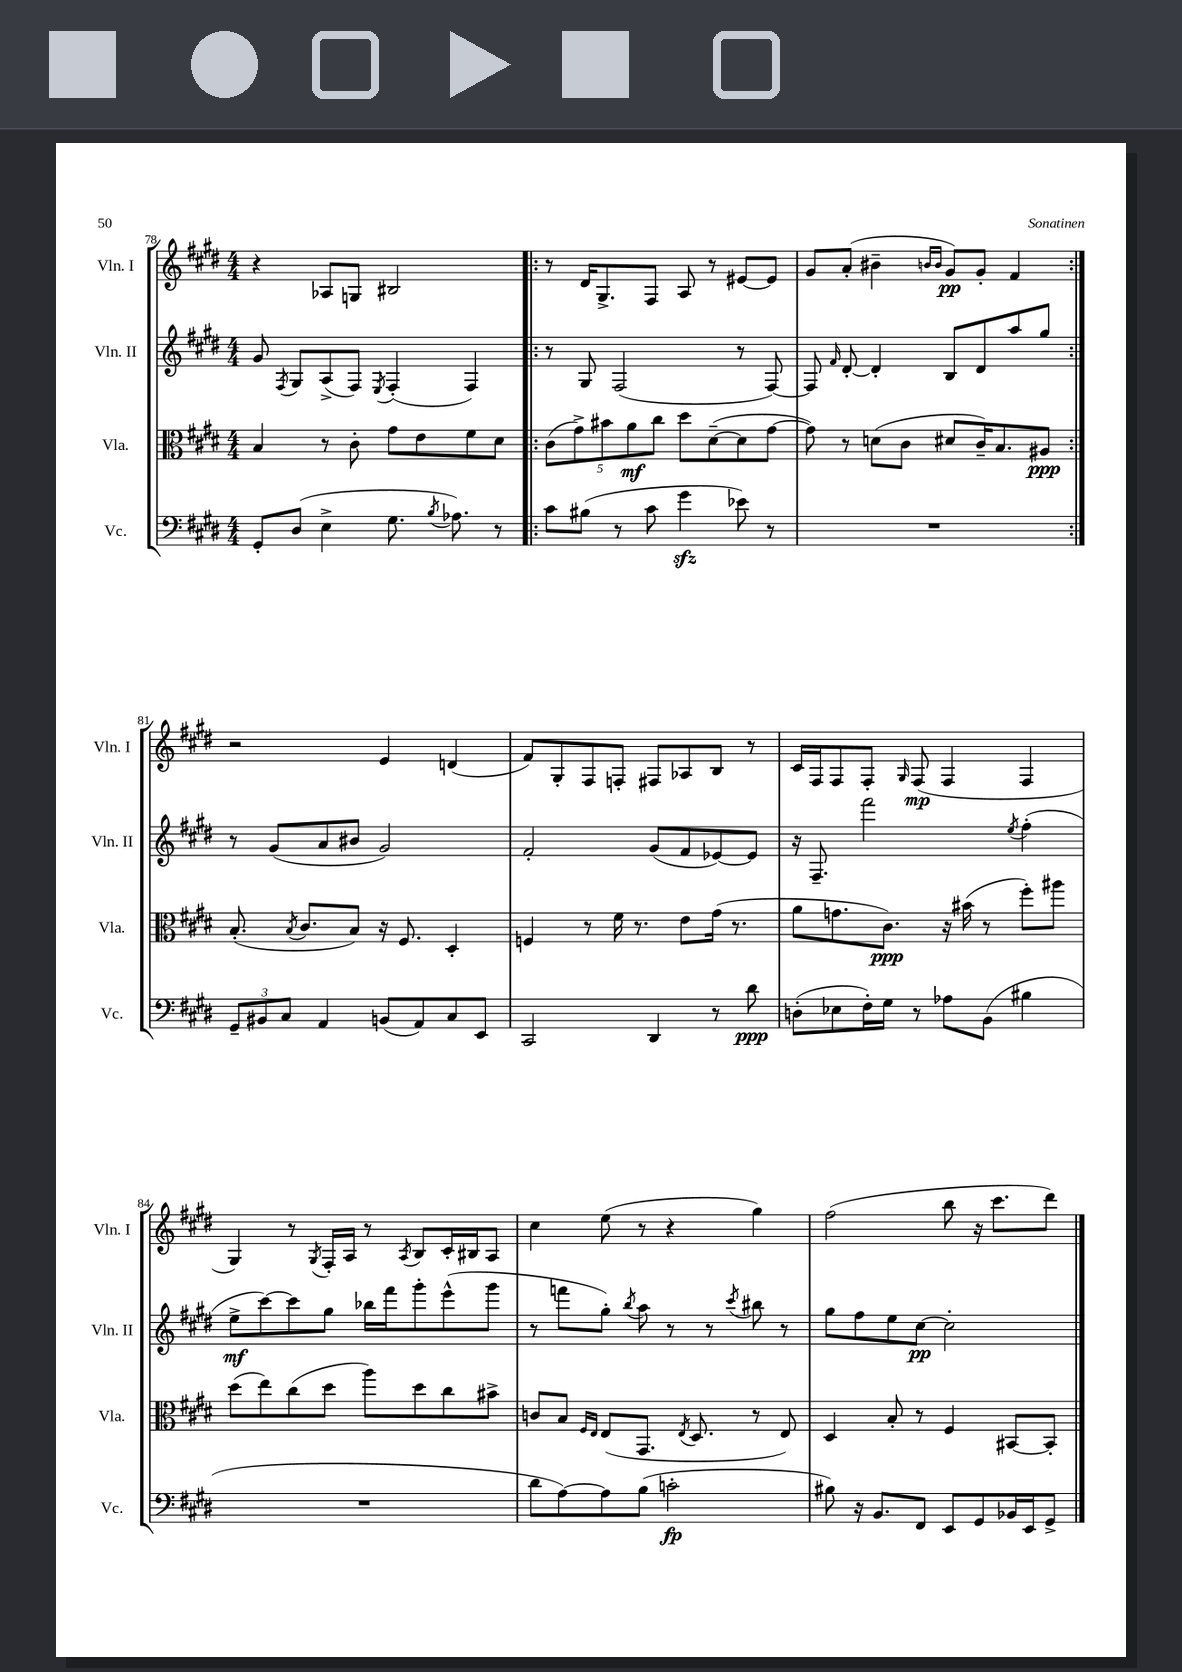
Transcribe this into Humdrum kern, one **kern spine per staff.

**kern	**dynam	**kern	**dynam	**kern	**dynam	**kern	**dynam
*part4	*part4	*part3	*part3	*part2	*part2	*part1	*part1
*staff4	*staff4	*staff3	*staff3	*staff2	*staff2	*staff1	*staff1
*I"Vc.	*	*I"Vla.	*	*I"Vln. II	*	*I"Vln. I	*
*I'Vc.	*	*I'Vla.	*	*I'Vln. II	*	*I'Vln. I	*
*clefF4	*	*clefC3	*	*clefG2	*	*clefG2	*
*k[f#c#g#d#]	*	*k[f#c#g#d#]	*	*k[f#c#g#d#]	*	*k[f#c#g#d#]	*
*M4/4	*	*M4/4	*	*M4/4	*	*M4/4	*
=78	=78	=78	=78	=78	=78	=78	=78
8GG#'/L	.	4B/	.	8g#/	.	4r	.
.	.	.	.	8qF#/	.	.	.
(8D#/J	.	.	.	8G#/L	.	.	.
4E^\	.	8r	.	(8A^/	.	8A-X/L	.
.	.	8c#'\	.	8F#/J)	.	8Gn/J	.
.	.	.	.	8qE/	.	.	.
8.G#\	.	8g#\L	.	(4F#'/	.	2B#X/	.
.	.	8e\	.	.	.	.	.
8qB/	.	.	.	.	.	.	.
8.A-X\)	.	.	.	.	.	.	.
.	.	8f#\	.	4F#/)	.	.	.
8r	.	8d#\J	.	.	.	.	.
=79!|:	=79!|:	=79!|:	=79!|:	=79!|:	=79!|:	=79!|:	=79!|:
8c#\L	.	(10c#\L	.	8r	.	8r	.
.	.	10g#^\)	.	.	.	.	.
(8B#X\J	.	.	.	8G#/	.	16d#/KL	.
.	.	.	.	.	.	8.G#^/	.
.	.	10b#X\	.	.	.	.	.
8r	.	.	.	(2F#/	.	.	.
.	.	10a\	mf	.	.	.	.
8c#\	.	.	.	.	.	8F#/J	.
.	.	10cc#\J	.	.	.	.	.
4g#zz\	.	8dd#\L	.	.	.	8A/	.
.	.	([8d#~\	.	.	.	8r	.
8e-X\)	.	8d#\]	.	8r	.	[8e#X/L	.
8r	.	[8g#\J	.	[8F#/)	.	8e#/J]	.
=80	=80	=80	=80	=80	=80	=80	=80
1r	.	8g#\])	.	8F#/]	.	8g#/L	.
.	.	.	.	16qqf#/	.	.	.
.	.	8r	.	[8d#'/	.	(8a'/J	.
.	.	(8dn\L	.	4d#'/]	.	4b#X~\	.
.	.	8c#\J	.	.	.	.	.
.	.	.	.	.	.	16qqbn/LL	.
.	.	.	.	.	.	16qqb/JJ	.
.	.	8d#X/L	.	8B/L	.	8g#/L)	pp
.	.	16c#~/K)	.	8d#/	.	8g#'/J	.
.	.	8.B/	.	.	.	.	.
.	.	.	.	8aa/	.	4f#/	.
.	.	8A#X/J	ppp	8gg#/J	.	.	.
!!LO:LB:g=z
=81:|!	=81:|!	=81:|!	=81:|!	=81:|!	=81:|!	=81:|!	=81:|!
12GG#~/L	.	(8.B'/	.	8r	.	2r	.
12BB#X/	.	.	.	.	.	.	.
.	.	.	.	(8g#/L	.	.	.
12C#/J	.	.	.	.	.	.	.
.	.	8qB/	.	.	.	.	.
.	.	8.c#/L	.	.	.	.	.
4AA/	.	.	.	8a/	.	.	.
.	.	8B/J)	.	8b#X/J	.	.	.
(8BBn/L	.	16r	.	2g#/)	.	4e/	.
.	.	8.F#/	.	.	.	.	.
8AA/)	.	.	.	.	.	.	.
8C#/	.	4D#'/	.	.	.	(4dn/	.
8EE/J	.	.	.	.	.	.	.
=82	=82	=82	=82	=82	=82	=82	=82
2CC#/	.	4Fn/	.	2f#'/	.	8f#/L)	.
.	.	.	.	.	.	8G#'/	.
.	.	8r	.	.	.	8F#/	.
.	.	16f#\	.	.	.	8Fn'/J	.
.	.	8.r	.	.	.	.	.
4DD#/	.	.	.	(8g#/L	.	8F#X/L	.
.	.	8e\L	.	8f#/	.	8A-X/	.
8r	.	(16g#\Jk	.	[8e-X/)	.	8B/J	.
.	.	8.r	.	.	.	.	.
8d#\	ppp	.	.	8e-/J]	.	8r	.
=83	=83	=83	=83	=83	=83	=83	=83
(8Dn'\L	.	8a\L	.	16r	.	16c#/LL	.
.	.	.	.	8.F#~/	.	16F#/J	.
8E-X\	.	8.gn\	.	.	.	8F#/	.
16F#'\L)	.	.	.	2fff#\	.	8F#'/J	.
16G#\JJ	.	8.c#\J)	ppp	.	.	.	.
.	.	.	.	.	.	16qqG#/	.
8r	.	.	.	.	.	(8F#/	mp
8A-X\L	.	16r	.	.	.	4F#/	.
.	.	(16b#X\	.	.	.	.	.
(8BB\J	.	8r	.	.	.	.	.
.	.	.	.	8qee/	.	.	.
4B#X\	.	8ff#'\L)	.	(4ff#'\	.	4F#/	.
.	.	8aa#X\J	.	.	.	.	.
!!LO:LB:g=z
=84	=84	=84	=84	=84	=84	=84	=84
1r	.	(8dd#\L	.	8ee^\L	mf	4G#/)	.
.	.	8ee\)	.	[8ccc#\)	.	.	.
.	.	(8cc#\	.	8ccc#\]	.	8r	.
.	.	.	.	.	.	8qG#/	.
.	.	8dd#\J	.	8gg#\J	.	16F#'/LL	.
.	.	.	.	.	.	16A/JJ	.
.	.	8aa\L)	.	16bb-X\LL	.	8r	.
.	.	.	.	16fff#\J	.	.	.
.	.	.	.	.	.	8qA/	.
.	.	8dd#\	.	8ggg#'\	.	8B/L	.
.	.	8cc#\	.	(8eee^^\	.	16c#'/L	.
.	.	.	.	.	.	16B#X/J	.
.	.	8b#X^\J	.	8ggg#\J	.	8A/J	.
=85	=85	=85	=85	=85	=85	=85	=85
8d#\L	.	8cn/L	.	8r	.	4cc#\	.
[8A\)	.	8B/J	.	8fffn\L	.	.	.
.	.	16qqF#/LL	.	.	.	.	.
.	.	16qqE/JJ	.	.	.	.	.
8A\]	.	(8E/L	.	8gg#'\J)	.	(8ee\	.
.	.	.	.	8qbb/	.	.	.
(8B\J	.	8.GG#/J	.	8aa\	.	8r	.
2cn'\	fp	.	.	8r	.	4r	.
.	.	8qE/	.	.	.	.	.
.	.	8.D#/	.	.	.	.	.
.	.	.	.	8r	.	.	.
.	.	.	.	8qccc#/	.	.	.
.	.	8r	.	8bb#X\	.	4gg#\)	.
.	.	8E/)	.	8r	.	.	.
=86	=86	=86	=86	=86	=86	=86	=86
8B#X\)	.	4D#/	.	8gg#\L	.	(2ff#\	.
16r	.	.	.	8ff#\	.	.	.
8.BB/L	.	.	.	.	.	.	.
.	.	8B'/	.	8ee\	.	.	.
8FF#/J	.	8r	.	[8cc#\J	pp	.	.
8EE/L	.	4F#/	.	2cc#'\]	.	8bb\	.
8GG#/	.	.	.	.	.	16r	.
.	.	.	.	.	.	8.ccc#\L	.
16BB-X/L	.	[8BB#X/L	.	.	.	.	.
16EE/J	.	.	.	.	.	.	.
8GG#^/J	.	8BB#'/J]	.	.	.	8ddd#\J)	.
==	==	==	==	==	==	==	==
*-	*-	*-	*-	*-	*-	*-	*-
